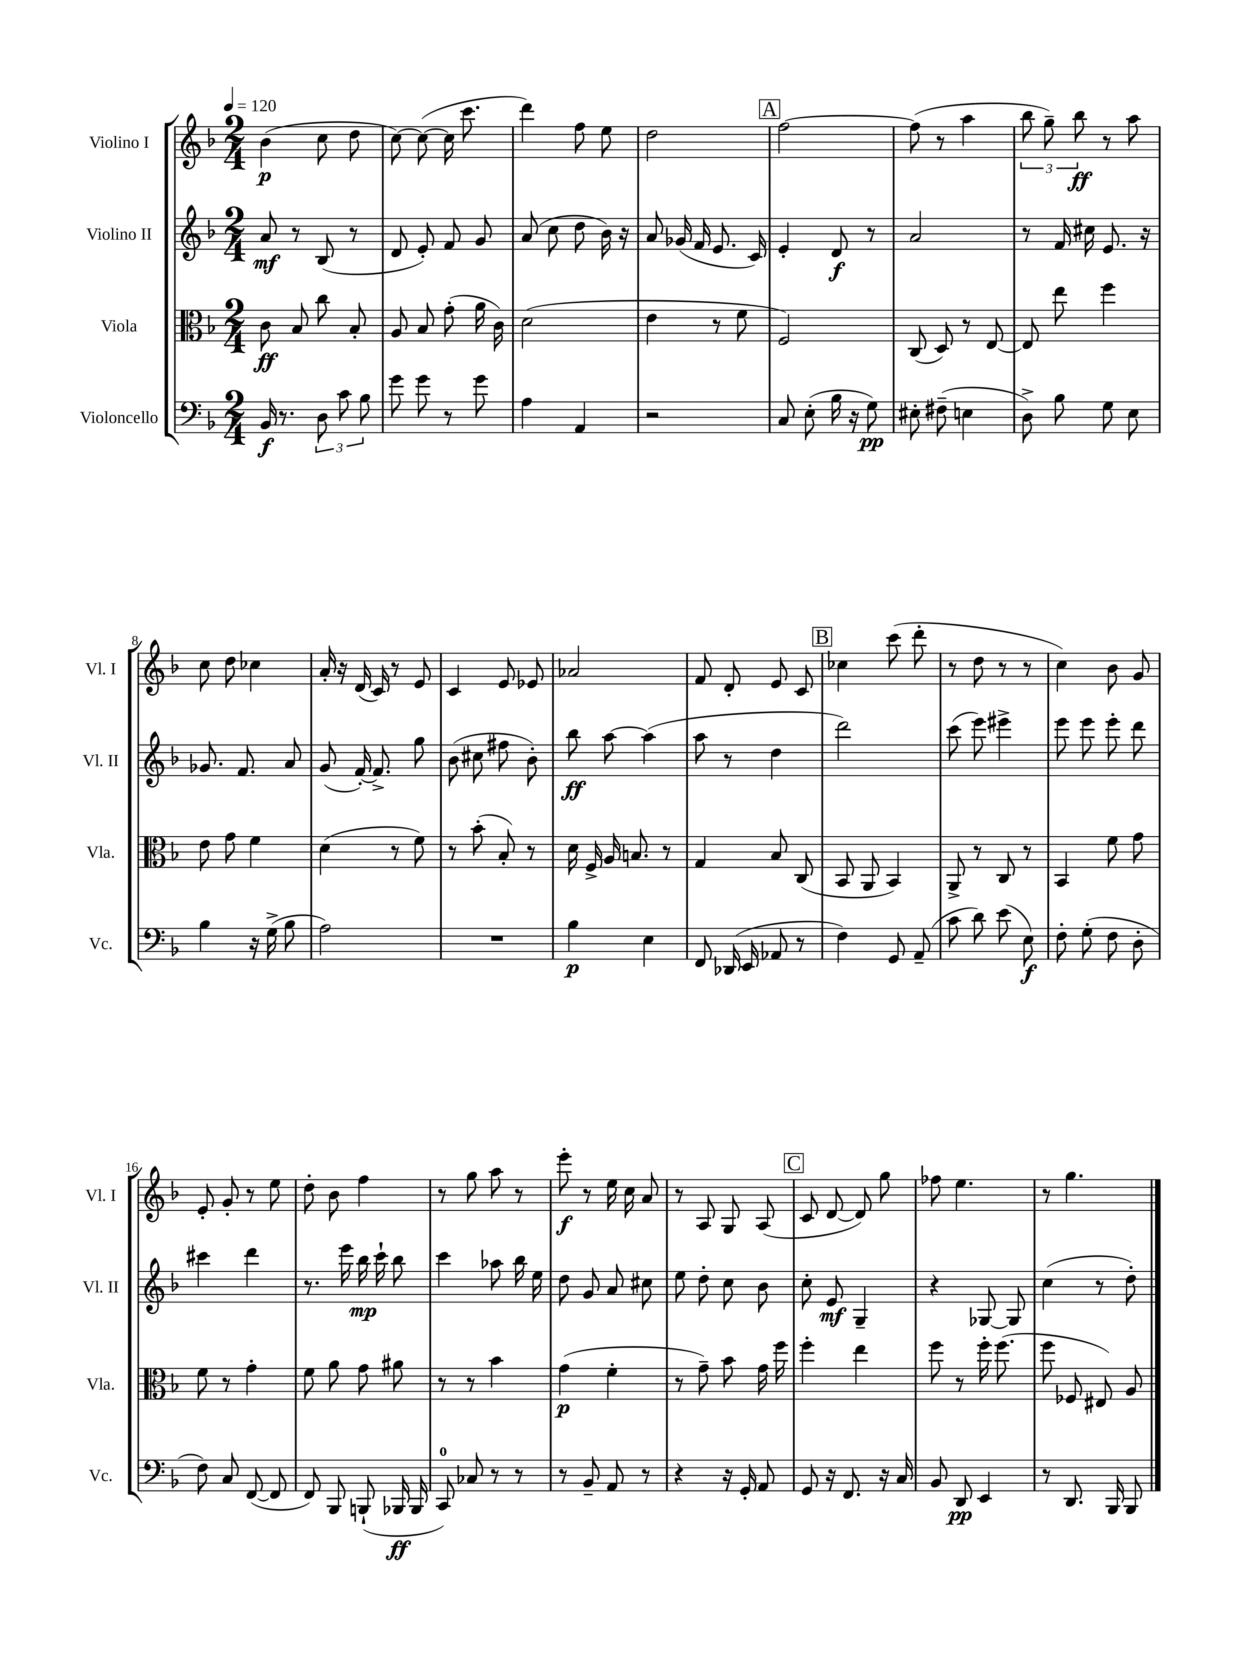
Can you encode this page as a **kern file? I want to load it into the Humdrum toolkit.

**kern	**kern	**kern	**kern
*staff4	*staff3	*staff2	*staff1
*clefF4	*clefC3	*clefG2	*clefG2
*k[b-]	*k[b-]	*k[b-]	*k[b-]
*M2/4	*M2/4	*M2/4	*M2/4
*MM120	*MM120	*MM120	*MM120
16BB-/	8c\	8a/	(4b-\
8.r	.	.	.
.	8B-/	8r	.
12D\	8cc\	(8B-/	8cc\
12c\	.	.	.
.	8B-'/	8r	8dd\
12B-\	.	.	.
=	=	=	=
8g\	8A/	8d/	[8cc\)
8g\	8B-/	8e'/)	(8cc\_
8r	(8g'\	8f/	16cc\]
.	.	.	8.ccc\
8g\	16a\	8g/	.
.	16c\)	.	.
=	=	=	=
4A\	(2d\	(8a/	4ddd\)
.	.	8cc\	.
4AA/	.	8dd\	8ff\
.	.	16b-\)	8ee\
.	.	16r	.
=	=	=	=
2r	4e\	8a/	2dd\
.	.	(16g-/	.
.	.	16f/	.
.	8r	8.e/	.
.	8f\	.	.
.	.	16c/)	.
=	=	=	=
8C/	2F/)	4e'/	[2ff\
(8E'\	.	.	.
16B-\	.	8d/	.
16r	.	.	.
8G\)	.	8r	.
=	=	=	=
8E#'\	(8C/	2a/	(8ff\]
(8F#~\	8D/)	.	8r
4E\	8r	.	4aa\
.	[8E/	.	.
=	=	=	=
8D^\)	8E/]	8r	12bb-\
.	.	.	12gg~\)
8B-\	8ee\	16f/	.
.	.	.	12bb-\
.	.	16cc#\	.
8G\	4ff\	8.e/	8r
8E\	.	.	8aa\
.	.	16r	.
=	=	=	=
4B-\	8e\	8.g-/	8cc\
.	8g\	.	8dd\
.	.	8.f/	.
16r	4f\	.	4cc-\
(16G^\	.	.	.
8B-\	.	8a/	.
=	=	=	=
2A\)	(4d\	(8g/	16a'/
.	.	.	16r
.	.	[16f'/)	(16d/
.	.	8.f^/]	16c/)
.	8r	.	8r
.	8f\)	8gg\	8e/
=	=	=	=
2r	8r	(8b-\	4c/
.	(8b-'\	8cc#\	.
.	8B-'/)	8ff#\	8e/
.	8r	8b-'\)	8e-/
=	=	=	=
4B-\	16d\	8bb-\	2a-/
.	16F^/	.	.
.	16A/	[8aa\	.
.	8.B/	.	.
4E\	.	(4aa\]	.
.	8r	.	.
=	=	=	=
8FF/	4G/	8aa\	8f/
(16DD-/	.	8r	8d'/
16EE/	.	.	.
8AA-/	8B-/	4dd\	8e/
8r	(8C/	.	8c/
=	=	=	=
4F\)	8BB-/	2ddd\)	4cc-\
.	8AA/	.	.
8GG/	4BB-/)	.	(8ccc\
(8AA~/	.	.	8ddd'\
=	=	=	=
8c\	8AA^/	(8ccc\	8r
8d\)	8r	8eee\)	8dd\
(8e\	8C/	4eee#^\	8r
8E\)	8r	.	8r
=	=	=	=
8F'\	4BB-/	8eee\	4cc\)
(8G'\	.	8eee\	.
8F\	8f\	8eee'\	8b-\
8D'\	8g\	8ddd\	8g/
=	=	=	=
8F\)	8f\	4ccc#\	8e'/
8C/	8r	.	8g'/
([8FF/	4g'\	4ddd\	8r
8FF/]	.	.	8ee\
=	=	=	=
8FF/)	8f\	8.r	8dd'\
8BBB-/	8a\	.	8b-\
.	.	16eee\	.
(8BBB`/	8g\	16bb-\	4ff\
.	.	16ccc`\	.
16BBB-/	8a#\	8bb-\	.
16BBB-/	.	.	.
=	=	=	=
8CC/)	8r	4ccc\	8r
8C-/	8r	.	8gg\
8r	4b-\	8aa-\	8aa\
8r	.	16bb-\	8r
.	.	16ee\	.
=	=	=	=
8r	(4g\	8dd\	8eee'\
8BB-~/	.	8g/	8r
8AA/	4f'\	8a/	16ee\
.	.	.	16cc\
8r	.	8cc#\	8a/
=	=	=	=
4r	8r	8ee\	8r
.	8g~\)	8dd'\	8A/
16r	8b-\	8cc\	8G/
16GG'/	.	.	.
8AA/	16g\	8b-\	(8A/
.	16ff\	.	.
=	=	=	=
8GG/	4ff'\	8cc'\	8c/
16r	.	8e/	[8d/
8.FF/	.	.	.
.	4ee\	4G~/	8d/])
16r	.	.	8gg\
16C/	.	.	.
=	=	=	=
8BB-/	8ff\	4r	8ff-\
8DD/	8r	.	4.ee\
4EE/	16ff'\	[8G-/	.
.	(8.ff\	.	.
.	.	8G-/]	.
=	=	=	=
8r	8ff\	(4cc\	8r
8.DD/	8F-/	.	4.gg\
.	8E#/)	8r	.
16BBB-/	.	.	.
8BBB-/	8A/	8dd'\)	.
==	==	==	==
*-	*-	*-	*-
